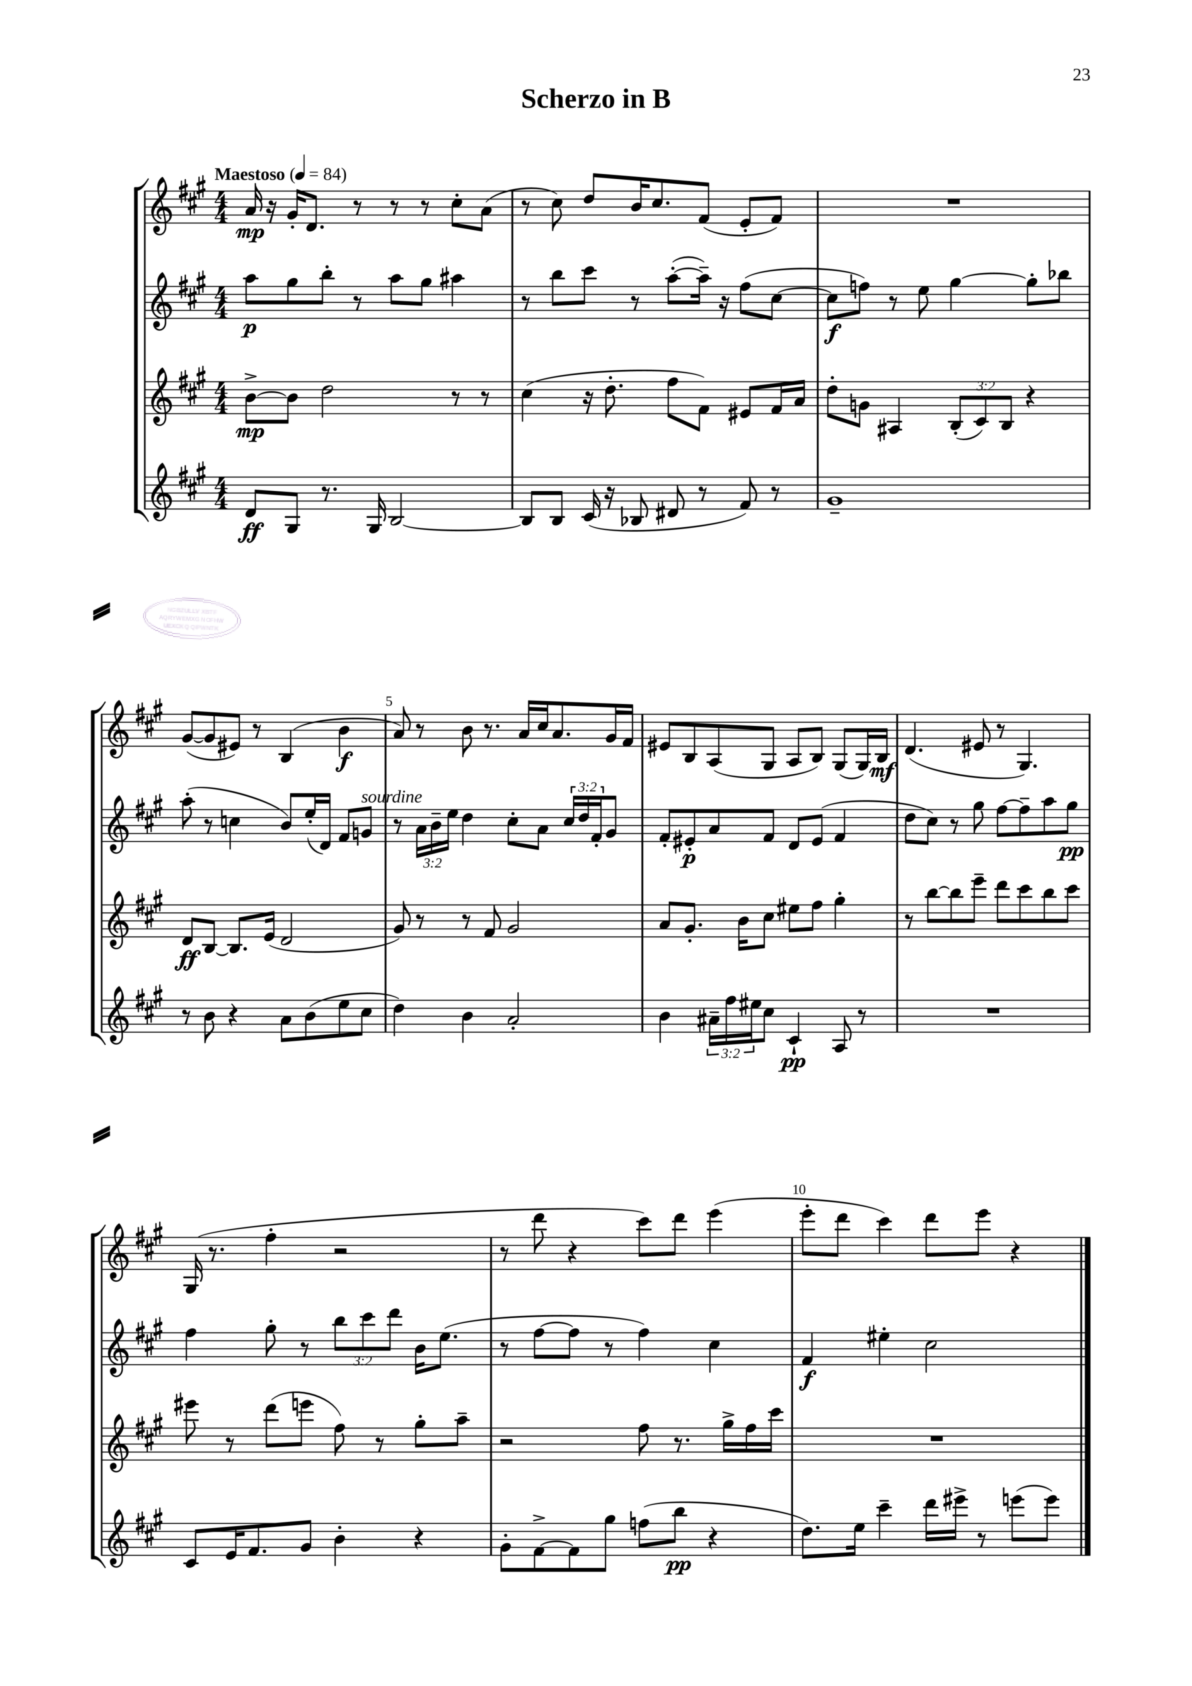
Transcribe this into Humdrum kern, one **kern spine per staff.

**kern	**kern	**kern	**kern
*staff4	*staff3	*staff2	*staff1
*clefG2	*clefG2	*clefG2	*clefG2
*k[f#c#g#]	*k[f#c#g#]	*k[f#c#g#]	*k[f#c#g#]
*M4/4	*M4/4	*M4/4	*M4/4
*MM84	*MM84	*MM84	*MM84
8d	[8b^	8aa	16a
.	.	.	16r
8G#	8b]	8gg#	16g#'
.	.	.	8.d
8.r	2dd	8bb'	.
.	.	8r	8r
16G#	.	.	.
[2B	.	8aa	8r
.	.	8gg#	8r
.	8r	4aa#	8cc#'
.	8r	.	(8a
=	=	=	=
8B]	(4cc#	8r	8r
8B	.	8bb	8cc#)
(16c#	16r	8ccc#	8dd
16r	8.dd'	.	.
8B-	.	8r	16b
.	.	.	8.cc#
8d#	8ff#	([8aa'	.
8r	8f#)	16aa~])	(8f#
.	.	16r	.
8f#)	8e#	(8ff#	8e'
8r	16f#	[8cc#	8f#)
.	16a	.	.
=	=	=	=
1g#~	8dd'	8cc#]	1r
.	8g	8ff)	.
.	4A#	8r	.
.	.	8ee	.
.	(12B'	[4gg#	.
.	12c#)	.	.
.	12B	.	.
.	4r	8gg#']	.
.	.	8bb-	.
=	=	=	=
8r	8d	(8aa'	([8g#
8b	[8B	8r	8g#]
4r	8.B]	4cc	8e#)
.	.	.	8r
.	(16e	.	.
8a	2d	8b)	(4B
(8b	.	(16ee'	.
.	.	16d)	.
8ee	.	8f#	4b
8cc#	.	8g	.
=	=	=	=
4dd)	8g#)	8r	8a)
.	8r	24a	8r
.	.	24b~	.
.	.	24ee	.
4b	8r	4dd	8b
.	8f#	.	8.r
2a'	2g#	8cc#'	.
.	.	.	16a
.	.	8a	16cc#
.	.	.	8.a
.	.	24cc#	.
.	.	24dd	.
.	.	24f#'	.
.	.	8g#	16g#
.	.	.	16f#
=	=	=	=
4b	8a	8f#'	8e#
.	8.g#'	8e#'	8B
24a#~	.	8a	(8A
24ff#	.	.	.
.	16b	.	.
24ee#	.	.	.
8cc#	8cc#	8f#	8G#
4c#`	8ee#	8d	8A
.	8ff#	(8e#	8B)
8A	4gg#'	4f#	(8G#
8r	.	.	16G#)
.	.	.	16B
=	=	=	=
1r	8r	8dd	(4.d
.	[8bb	8cc#)	.
.	8bb]	8r	.
.	8eee~	8gg#	8e#
.	8ddd	[8ff#	8r
.	8ccc#	8ff#~]	4.G#)
.	8bb	8aa	.
.	8ccc#	8gg#	.
=	=	=	=
8c#	8eee#	4ff#	(16G#
.	.	.	8.r
16e	8r	.	.
8.f#	.	.	.
.	(8ddd	8gg#'	4ff#'
8g#	8eee	8r	.
4b'	8ff#)	12bb	2r
.	.	12ccc#	.
.	8r	.	.
.	.	12ddd	.
4r	8gg#'	16b	.
.	.	(8.ee	.
.	8aa~	.	.
=	=	=	=
8g#'	2r	8r	8r
[8f#^	.	[8ff#	8ddd
8f#]	.	8ff#]	4r
8gg#	.	8r	.
(8ff	8ff#	4ff#)	8ccc#)
8bb	8.r	.	8ddd
4r	.	4cc#	(4eee
.	16gg#^	.	.
.	16ff#	.	.
.	16ccc#	.	.
=	=	=	=
8.dd)	1r	4f#	8eee'
.	.	.	8ddd
16ee	.	.	.
4ccc#~	.	4ee#'	4ccc#)
16ddd	.	2cc#	8ddd
16eee#^	.	.	.
8r	.	.	8eee
(8eee	.	.	4r
8eee)	.	.	.
==	==	==	==
*-	*-	*-	*-
